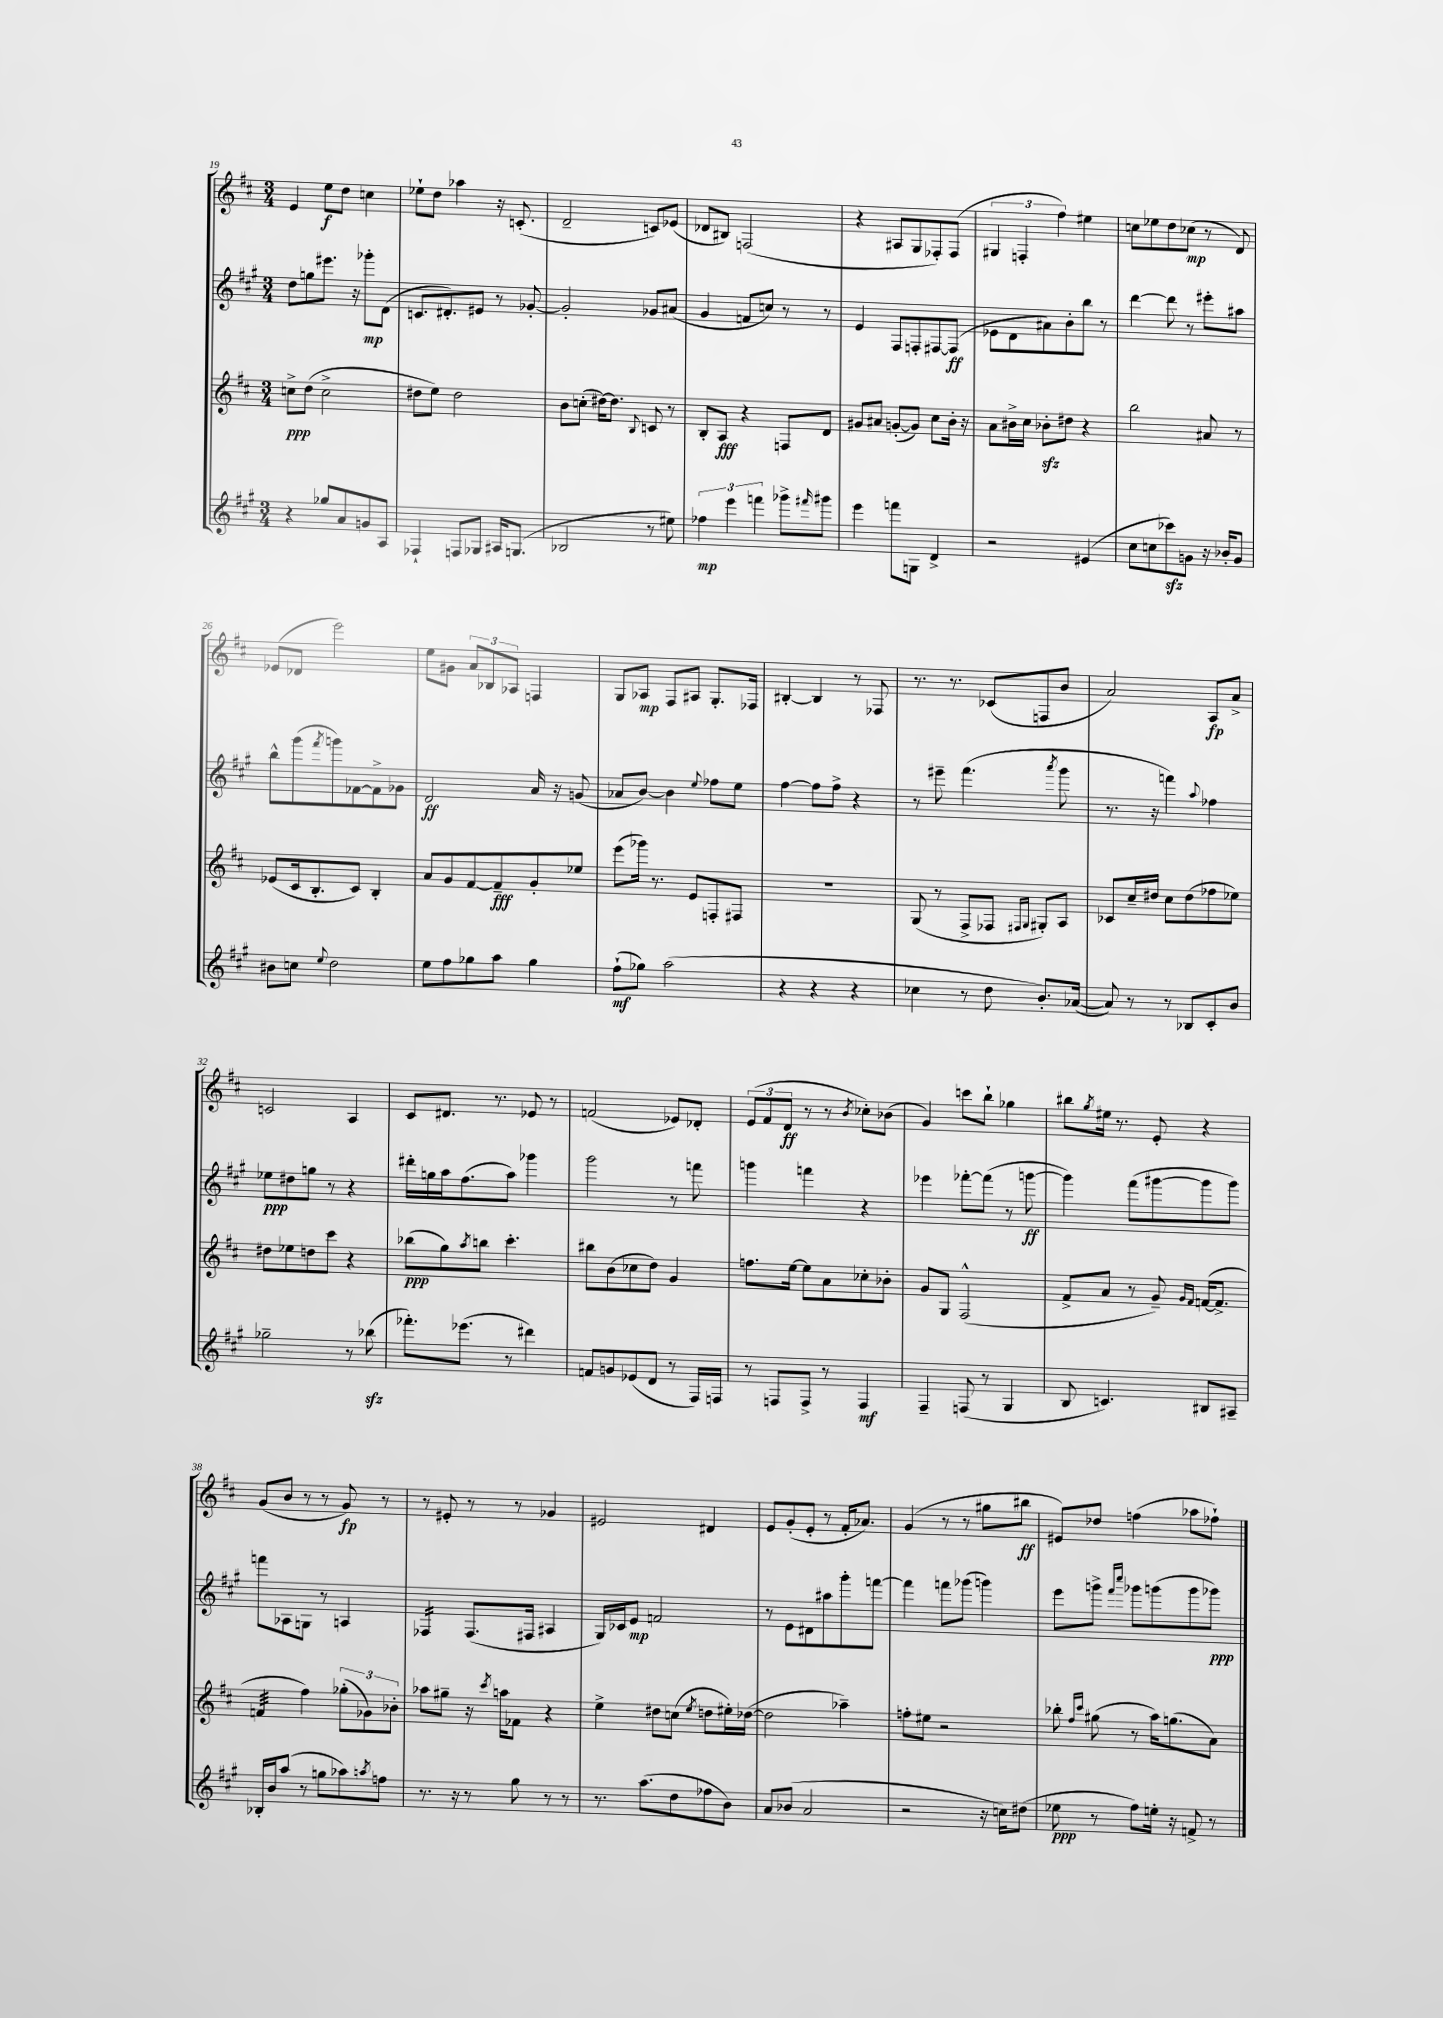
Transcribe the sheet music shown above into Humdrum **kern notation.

**kern	**kern	**kern	**kern
*staff4	*staff3	*staff2	*staff1
*clefG2	*clefG2	*clefG2	*clefG2
*k[f#c#g#]	*k[f#c#]	*k[f#c#g#]	*k[f#c#]
*M3/4	*M3/4	*M3/4	*M3/4
4r	8cc^	8dd	4e
.	(8dd	8gg	.
8gg-	2cc^	8.eee#	8ee
8a	.	.	8dd
.	.	16r	.
8g	.	8ggg-'	4cc
8A	.	(8d	.
=	=	=	=
4F-`	8dd#	8.c	8ee-`
.	8ee)	.	8dd
.	.	8.d#')	.
8F	2dd#	.	4aa-
8G-	.	8e#	.
16A#	.	8r	16r
(8.G	.	.	(8.c'
.	.	[8g-'	.
=	=	=	=
2B-	8b	2g-']	2d~
.	(8cc'	.	.
.	[16dd#)	.	.
.	8.dd#]	.	.
.	8qqB	.	.
8r	8c	8g-	8c)
8ee#)	8r	(8a#	(8e-
=	=	=	=
6ff-	8B'	4g#	8d-
.	8A	.	8B#)
6eee	.	.	.
.	4r	8f	(2F
6fff	.	.	.
.	.	8cc)	.
8ggg-^	8F	8r	.
16qqfff#	.	.	.
8ggg#	8d	8r	.
=	=	=	=
4eee	8g#	4e	4r
.	8a#	.	.
8fff	([8g'	8F#	8A#
8G	8g])	8F'	8G
4d^	8cc#	[8F#	8F-')
.	16b'	(8F#]	(8F-
.	16r	.	.
=	=	=	=
2r	8a	8e-	6G#
.	16b#^	8d	.
.	.	.	6F'
.	16cc#	.	.
.	8b-'	8a#)	.
.	.	.	6ff#)
.	8dd#	8b'	.
(4e#	4r	8bb	4ee#
.	.	8r	.
=	=	=	=
8cc#	2bb	[4ddd	8cc
8cc	.	.	8ee-
8ccc-)	.	8ddd]	8dd
8g	.	8r	(8cc-
16r	8a#	8eee#'	8r
16b-'	.	.	.
8g	8r	8aa#	8d)
=	=	=	=
8b#	(8e-	8bb^^	(8e-
8cc	16c#	(8ggg#	8d-
.	8.B'	.	.
8qqee	.	8qfff#	.
2dd	.	8ggg)	2eee)
.	8c#)	[8f-	.
.	4B'	8f-^]	.
.	.	8g-	.
=	=	=	=
8ee	8a	2d	8ee
8ff#	8g	.	8g#
8gg-	[8f#	.	12a
.	.	.	12B-
8aa	8f#~]	.	.
.	.	.	12A-
4gg-	8g'	16a	4F
.	.	16r	.
.	8ee-	(8g	.
=	=	=	=
(8ff#`	(8eee	8a-	8G
8gg-)	16ggg-)	[8b)	8A-
.	8.r	.	.
(2aa	.	4b]	8F#
.	8e	.	8A#
.	.	8qqee	.
.	8F'	8ff-	8.G'
.	8F#	8ee	.
.	.	.	16F-
=	=	=	=
4r	2.r	[4ff#	[4B#'
4r	.	8ff#]	4B#]
.	.	8ff#^	.
4r	.	4r	8r
.	.	.	8F-
=	=	=	=
4cc-	(8G	8r	8.r
.	8r	8eee#~	.
.	.	.	8.r
8r	8F#^	(4.fff#	.
8dd	8F-	.	(8c-
.	16qqF#	.	.
.	16qqG	.	.
8.b')	8G#')	.	8F
.	.	8qaaa	.
.	8A	8ggg#	8b
([16a-	.	.	.
=	=	=	=
8a-])	8c-	8.r	2a)
8r	16cc#~	.	.
.	16dd#	16r	.
8r	8cc#	4fff)	.
8B-	(8dd#	.	.
.	.	8qqaa	.
8c#'	8ff-	4ff-	8A
8b	8ee-)	.	8a^
=	=	=	=
2gg-~	8dd#	8ee-	2c
.	8ee-	8dd#	.
.	8dd	8gg	.
.	8ccc#	8r	.
8r	4r	4r	4A
(8bb-	.	.	.
=	=	=	=
8.fff-')	(8bb-	16ddd#'	8c#
.	.	16gg	.
.	8gg)	16aa	8.d#
(8.eee-	.	(8.ff#	.
.	8qaa	.	.
.	8bb	.	.
.	.	.	8.r
8r	4.ccc#'	8aa)	.
4ddd#)	.	4ggg-	8e-
.	.	.	8r
=	=	=	=
8f	8bb#	2ggg#	(2f
8g	(8b	.	.
(8e-	8cc-	.	.
8d	8dd)	.	.
8r	4g	8r	8e-)
16F#)	.	8fff	8d-'
16F	.	.	.
=	=	=	=
8r	8.ff	4ggg	(12e
.	.	.	12f#
8F	.	.	.
.	.	.	12d
.	[16ee	.	.
8F^	8ee]	4fff	8r
8r	8a	.	8r
.	.	.	8qb
4F	8cc-'	4r	8cc-')
.	8b-'	.	(8b-
=	=	=	=
4F#~	8g	4eee-	4g)
.	8G	.	.
(8F	(2F#^^	[8fff-'	8ccc
8r	.	(8fff-]	8bb`
4G#	.	8r	4gg-
.	.	[8ggg	.
=	=	=	=
8B	8f#^	4ggg])	8bb#
.	.	.	8qgg
4.c)	8a	.	16ee#
.	.	.	8.r
.	8r	(8fff#	.
.	8g~)	[8ggg#	8e'
.	16qqg	.	.
.	16qqf#	.	.
8B#	([16f	8ggg#]	4r
.	8.f^]	.	.
8A#~	.	8ggg#)	.
=	=	=	=
16B-'	4f	8fff	(8g
16b	.	.	.
(8aa	.	8A-	8b
8r	4ff#)	8G	8r
8gg	.	8r	8r
8aa-)	(12gg-'	4A	8g)
.	12g-)	.	.
8qaa	.	.	.
8ff	.	.	8r
.	12b-'	.	.
=	=	=	=
8.r	8aa-	4F-	8r
.	8gg#~	.	8e#'
16r	.	.	.
8r	16r	(8.F-	8r
.	8qccc#	.	.
.	16aa	.	.
8gg#	8f-	.	8r
.	.	16F#	.
8r	4r	4A#	4g-
8r	.	.	.
=	=	=	=
8.r	4ee^	16G#)	2e#
.	.	16c-	.
.	.	8e	.
(8.aa	.	.	.
.	8dd#	2f	.
8dd	(8cc	.	.
.	8qee	.	.
8ff-	8dd	.	4d#
8b)	16ee#')	.	.
.	([16dd-	.	.
=	=	=	=
8a	2dd-]	8r	8e
(8b-	.	8e	(8g'
2a	.	8d#	8e'
.	.	8aa#	8r
.	4aa-~)	8ggg#'	16f#'
.	.	.	8.a-)
.	.	[8fff	.
=	=	=	=
2r	8ff'	4fff]	(4g
.	8ee#	.	.
.	2r	8fff	8r
.	.	(8ggg-	8r
16r	.	4ggg)	8gg#
16cc)	.	.	.
(8dd#	.	.	8bb#
=	=	=	=
8ee-	8bb-'	8eee	8e#)
.	16qqff#	.	.
.	16qqccc#	.	.
8r	(8gg#	8ggg^	8dd-
.	.	16qqfff#	.
.	.	16qqcccc#	.
8ff#)	8r	8ggg-	(4ff
16ee'	16aa)	(8ggg	.
16r	(8.gg	.	.
8f^	.	8ggg	8aa-
8r	8a)	8ggg-)	8ff-`)
==	==	==	==
*-	*-	*-	*-
